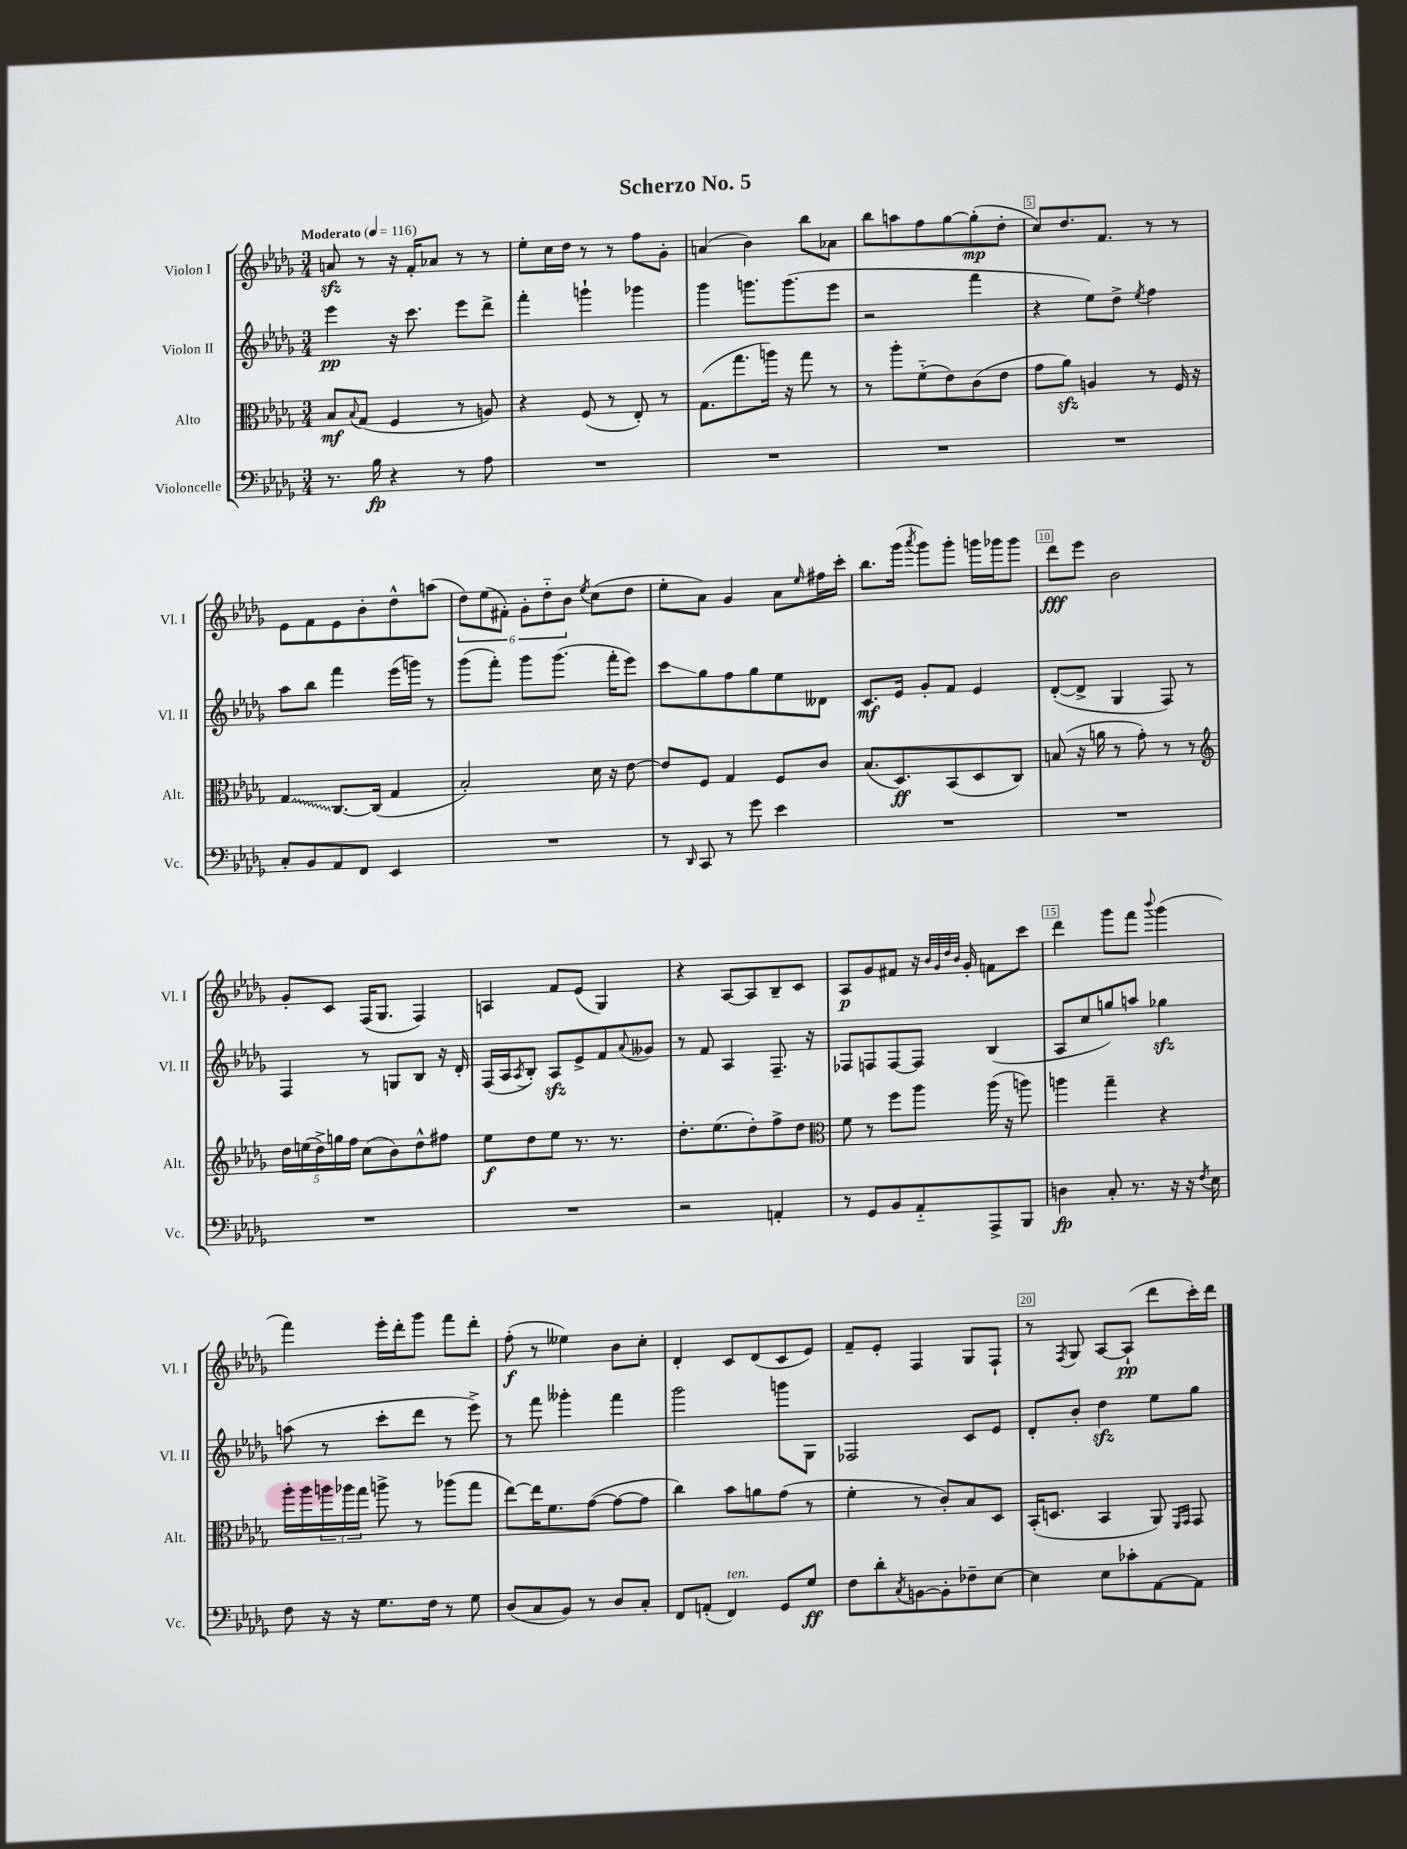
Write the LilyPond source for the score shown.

\header { title = "Scherzo No. 5" }
<<
\new StaffGroup <<
\new Staff = "s0" \with { instrumentName = "Violon I" shortInstrumentName = "Vl. I" } {
    \clef treble \key des \major \numericTimeSignature \time 3/4 \tempo "Moderato" 4 = 116
    a'8\sfz r8 r16 f'16-. aes'8 r8 r8 |
    ees''8-. c''16 des''16 r8 r8 f''8 ges'8-. |
    a'4( bes'4) bes''8 aes'8 |
    bes''8 a''8 f''8 ges''8~ ges''8-.\mp( des''8-. |
    c''8) des''8. f'8. r8 r8 |
    ees'8 f'8 ees'8 bes'8-. des''8-^ a''8( |
    \tuplet 6/4 { des''8) ees''8( fis'8-.) ges'8-. des''8-_ bes'8 } \acciaccatura { ees''8 } c''8( des''8 |
    ees''8-. aes'8) ges'4 aes'8 \grace { ees''16 } fis''16 c'''16-. |
    bes''8. ges'''16( \acciaccatura { aes'''8 } ges'''8) ges'''8-. g'''16 ges'''16 ges'''8 |
    des'''8\fff ees'''8 bes'2 |
    ges'8-. c'8 f16( ges8. f4) |
    a4 f'8 ees'8( ges4) |
    r4 aes8~ aes8 bes8-- c'8 |
    aes8\p ges'8 fis'8 r16 \grace { bes'32 ges'32 des''32 bes'32 } ges'16-. f'8 c'''8 |
    des'''4 ges'''8 f'''8 \appoggiatura { bes'''8 } ges'''4( |
    f'''4) ees'''16-. des'''16-. ges'''8 f'''8 des'''8-. |
    f''8-.\f( r8 eeses''4) bes'8 c''8-. |
    des'4-. c'8 des'8( c'8 ees'8) |
    f'8-- ees'8-. f4 ges8 f8-! |
    r8 \acciaccatura { f8 } ges8 aes8~ aes8-!\pp( des'''8 c'''16-.) des'''16 \bar "|." |
}
\new Staff = "s1" \with { instrumentName = "Violon II" shortInstrumentName = "Vl. II" } {
    \clef treble \key des \major \numericTimeSignature \time 3/4
    ees'''4\pp r16 c'''8. ees'''8 des'''8-> |
    f'''4-. g'''4-! ges'''4 |
    ges'''4 g'''8. g'''8.( ees'''8 |
    r2 f'''4 |
    r4 ees''8) des''8-> \acciaccatura { ees''8 } f''4 |
    aes''8 bes''8 f'''4 ees'''16( g'''16) r8 |
    ges'''8( f'''8-.) ges'''8 ges'''8.( f'''16-. ees'''8) |
    c'''8\glissando ges''8 f''8 ges''8 ees''8 deses'8 |
    c'8.\mf ees'16 ges'8-. f'8 ees'4 |
    des'8~-.( des'8-> ges4 f8) r8 |
    f4 r8 g8 bes8 r16 des'16-. |
    f16( aes16 \acciaccatura { aes8 } bes8-.) aes8\sfz ees'8-> f'8 \appoggiatura { aes'8 } geses'8 |
    r8 f'8 aes4 f8.-- r16 |
    fes8 f8 f8~ f8 bes4( |
    aes8 c''8 g''8) a''8 ges''4\sfz |
    a''8( r8 c'''8-. des'''8 r8 ees'''8->) |
    r8 f'''8 geses'''4-. f'''4 |
    ges'''2 g'''8 ges8 |
    fes2 c'8 ees'8 |
    des'8-. bes'8-. des''4\sfz ees''8 ges''8 \bar "|." |
}
\new Staff = "s2" \with { instrumentName = "Alto" shortInstrumentName = "Alt." } {
    \clef alto \key des \major \numericTimeSignature \time 3/4
    bes8\mf \appoggiatura { bes8 } ges8( f4 r8 a8) |
    r4 f8( r8 ees8-.) r8 |
    ges8.( ges''8. a''16) r16 ges''8 r8 |
    r8 aes''8-. f'8-_( ees'8) c'8( ees'8 |
    ges'8 aes'8\sfz) a4 r8 f16 r16 |
    \once \override Glissando.style = #'zigzag ges4\glissando c8.~ c16( ges4 |
    bes2-.) des'16 r16 ees'8~ |
    ees'8 f8 ges4 f8 c'8 |
    bes8.( des8.\ff) bes,8( des8 c8) |
    b8( r16 a'16 r8 ges'8-.) r8 r8 |
    \clef treble \tuplet 5/4 { des''16 e''16( des''16->) g''16 f''16 } c''8( bes'8) des''8-^ fis''8 |
    ees''8\f des''8 ees''8 r8. r8. |
    des''8.-. ees''8.( des''8-.) f''8-> des''8 |
    \clef alto f'8 r8 f''8 aes''8 aes''16( r16 a''8) |
    a''4 ges''4-- r4 |
    aes''16-. aes''16 \tuplet 3/2 { a''16 aes''16 ges''16 } a''8-> r8 aes''8( ges''8 |
    ees''8~) ees''16 f'8. ges'8~( ges'8~ ges'8 |
    c''4) bes'8 a'8 ges'8( r8 |
    f'4-. r8 c'8-.) bes8 des8 |
    bes,16-.( d8. bes,4 aes,8) \grace { f,16 ges,16 } ges,8 \bar "|." |
}
\new Staff = "s3" \with { instrumentName = "Violoncelle" shortInstrumentName = "Vc." } {
    \clef bass \key des \major \numericTimeSignature \time 3/4
    r8. bes16\fp r4 r8 aes8 |
    R2. |
    R2. |
    R2. |
    R2. |
    c8-. bes,8 aes,8 f,8 ees,4 |
    R2. |
    r8 \grace { des,16 } c,8 r8 ges'8 ees'4 |
    R2. |
    R2. |
    R2. |
    R2. |
    r2 a,4-. |
    r8 ges,8 bes,8 aes,8-_ aes,,8-> bes,,8 |
    d4\fp c8-. r8. r16 r16 \acciaccatura { f8 } ees16 |
    f8 r16 r16 ges8. f16 r8 ges8 |
    des8( c8 bes,8) r8 des8 c8-. |
    f,8 a,8-.( f,4^\markup { \italic "ten." }) ges,8 ges8\ff |
    f8 des'8-. \acciaccatura { c8 } b,8~ b,8-. fes8-- ees8~ |
    ees4 ees8 ces'8-. aes,8~ aes,8 \bar "|." |
}
>>
>>
\layout { \context { \Score \override BarNumber.break-visibility = ##(#f #t #t) barNumberVisibility = #(every-nth-bar-number-visible 5) \override BarNumber.stencil = #(make-stencil-boxer 0.1 0.3 ly:text-interface::print) } }
